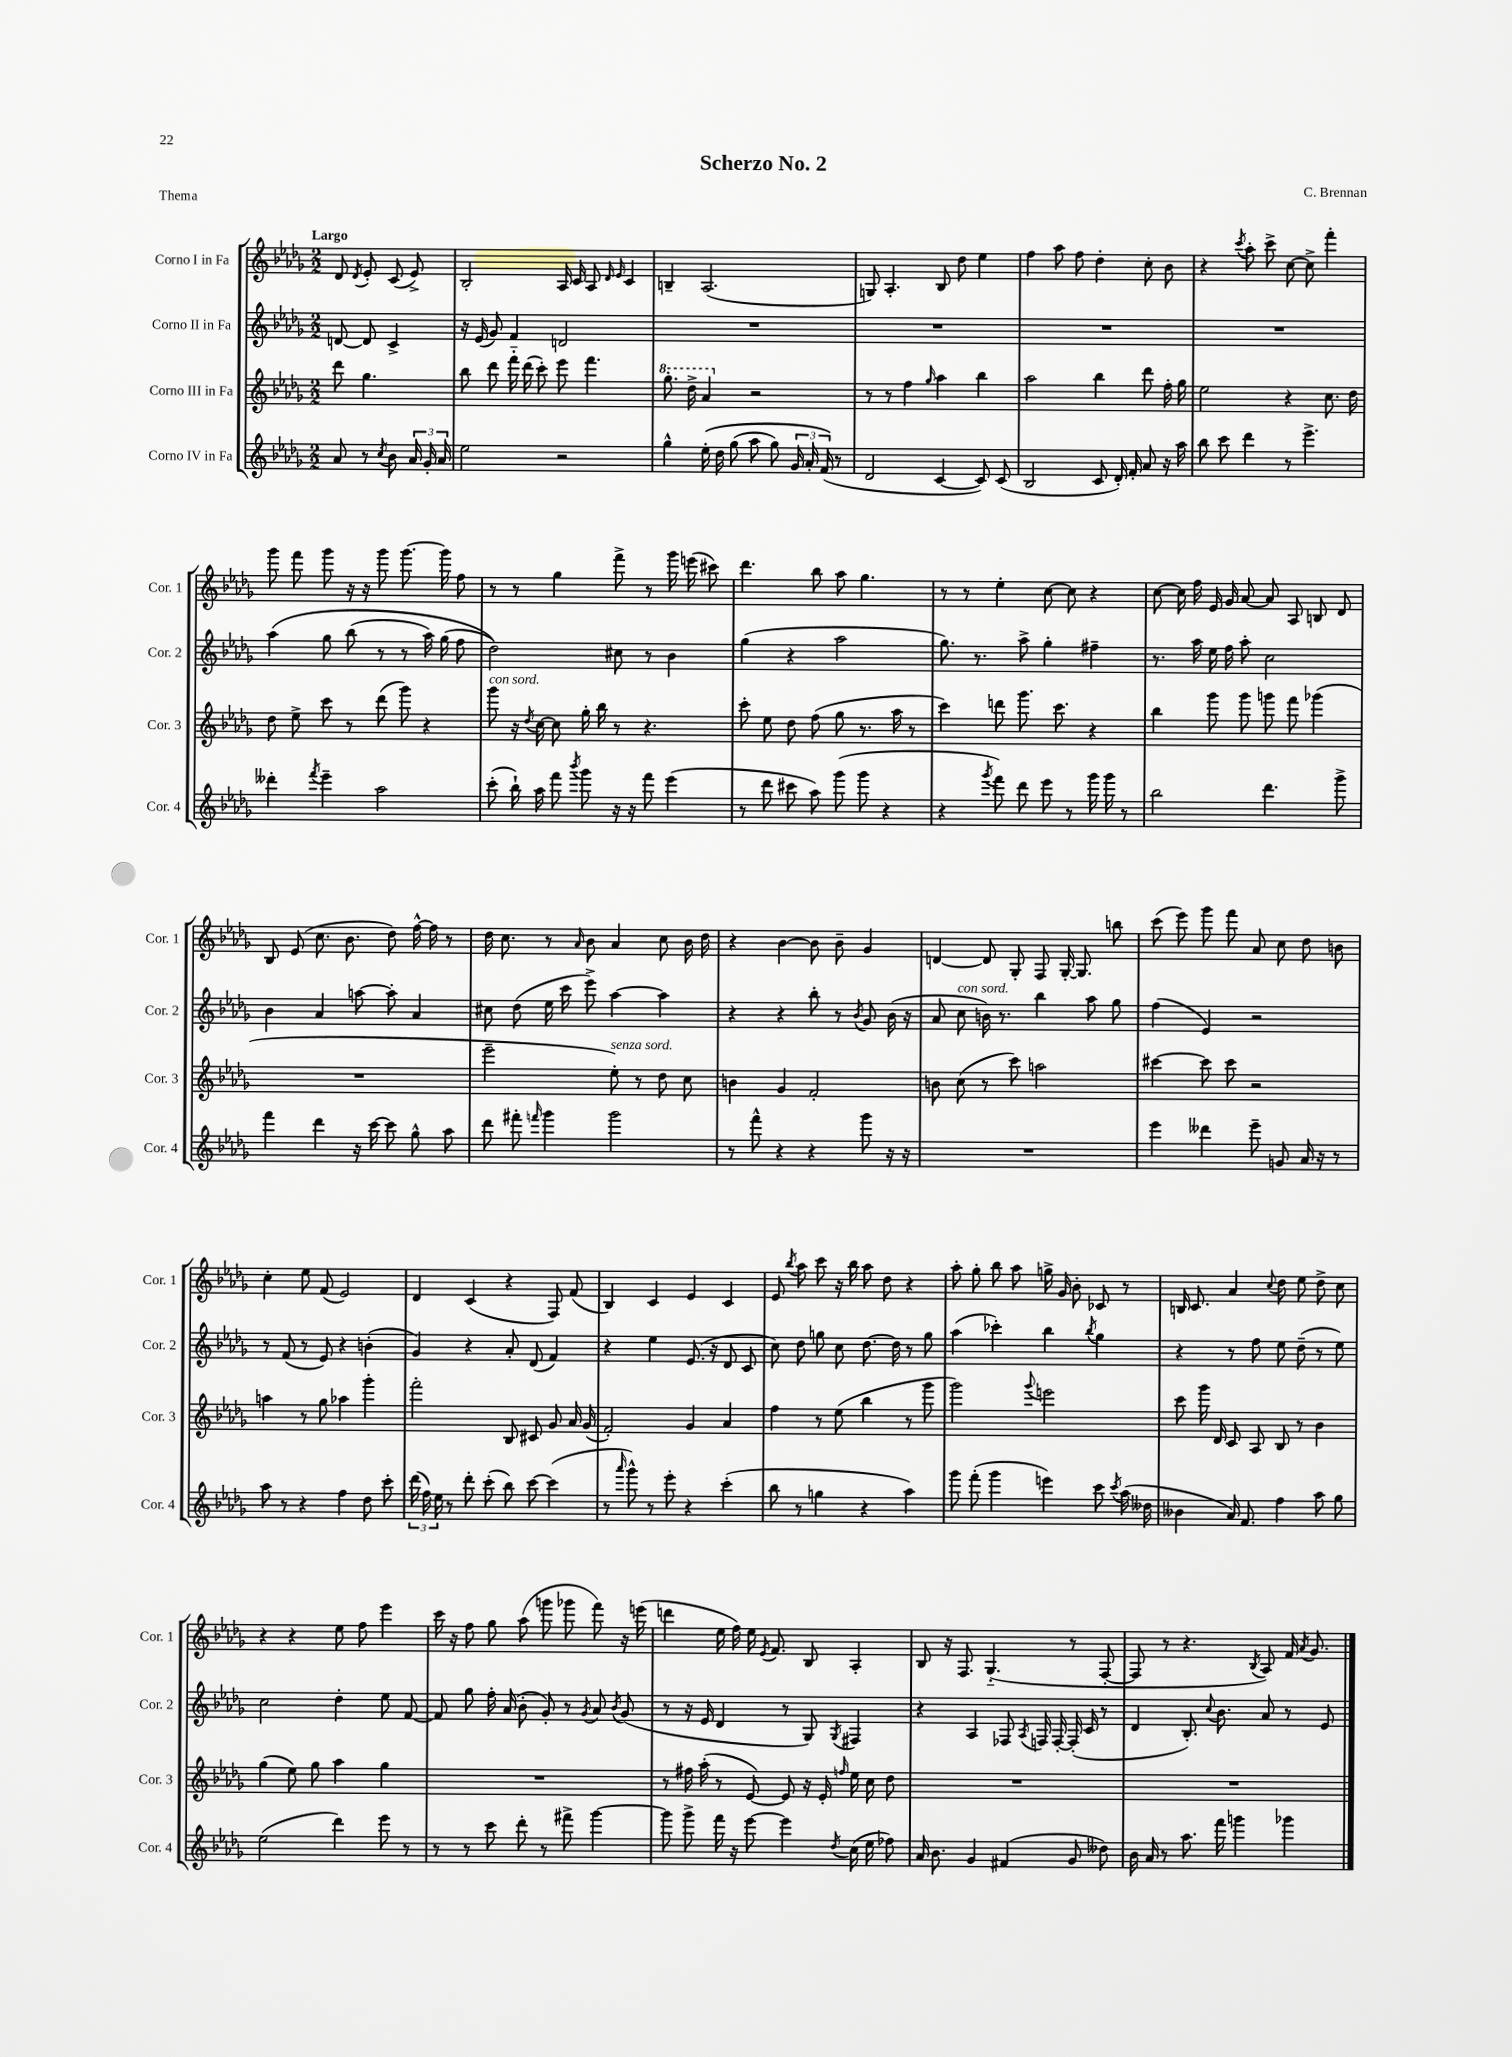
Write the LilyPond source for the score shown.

\header { title = "Scherzo No. 2" composer = "C. Brennan" piece = "Thema" }
<<
\new StaffGroup <<
\new Staff = "s0" \with { instrumentName = "Corno I in Fa" shortInstrumentName = "Cor. 1" } {
    \clef treble \key des \major \numericTimeSignature \time 2/2 \partial 2 \tempo "Largo"
    \autoBeamOff des'8 \acciaccatura { des'8 } ees'8-. c'8( ees'8->) |
    bes2-. aes16 c'16 aes8 \grace { des'16 ees'16 } c'4 |
    b4-- aes2.( |
    g8) aes4.-. bes8 des''8 ees''4 |
    f''4 aes''8 f''8 des''4-. c''8-. bes'8 |
    r4 \acciaccatura { c'''8 } aes''8-. c'''8-> c''8~ c''8-> f'''4-. |
    ges'''8 f'''8 ges'''8 r16 r16 ges'''8 ges'''8.~ ges'''16 f''8 |
    r8 r8 ges''4 f'''8-> r8 ges'''16 e'''16( cis'''8) |
    des'''4. bes''8 aes''8 ges''4. |
    r8 r8 ees''4-. c''8~ c''8 r4 |
    c''8~ c''16 f''16 ees'16 ges'16 aes'8~ aes'8 aes8 b8 des'8 |
    bes8 ees'8( c''8. bes'8. des''8) f''16~-^ f''16 r8 |
    des''16 c''8. r8 \grace { aes'16 } bes'8 aes'4 c''8 bes'16 des''16 |
    r4 bes'4~ bes'8 bes'8-- ges'4 |
    d'4~ d'8 ges8-. f8 ges16~-. ges8. b''8 |
    c'''8( ees'''8) ges'''8 f'''8 aes'8 c''8 des''8 b'8 |
    c''4-. ees''8 f'8( ees'2) |
    des'4 c'4( r4 f8) f'8( |
    bes4) c'4 ees'4 c'4 |
    ees'8 \acciaccatura { bes''8 } aes''8 c'''8 r16 bes''16 aes''8 des''8 r4 |
    aes''8-. ges''8-. bes''8 aes''8 g''16-> ges'16 bes'8-. ces'8 r8 |
    b16 c'8. aes'4 \appoggiatura { c''8 } des''8 ees''8 des''8-> c''8 |
    r4 r4 ees''8 f''8 ees'''4 |
    c'''16 r16 f''8 ges''8 aes''8( g'''8 ges'''8 f'''8) r16 e'''16( |
    d'''4 ees''16 f''16) ees''16 \acciaccatura { ees'8 } f'8. bes8 aes4-. |
    bes8 r16 f8. ges4.-_( r8 f8~-. |
    f8 r8 r4. \acciaccatura { bes8 } aes8) f'16 \acciaccatura { aes'8 } ges'8. \bar "|." |
}
\new Staff = "s1" \with { instrumentName = "Corno II in Fa" shortInstrumentName = "Cor. 2" } {
    \clef treble \key des \major \numericTimeSignature \time 2/2 \partial 2
    \autoBeamOff d'8~ d'8 c'4-> |
    r16 ees'16( ges'8) f'4 d'2 |
    R1 |
    R1 |
    R1 |
    R1 |
    aes''4\( ges''8 bes''8( r8 r8 aes''16) ges''16( f''8 |
    des''2)\) cis''8 r8 bes'4 |
    ges''4( r4 aes''2 |
    ges''8.) r8. aes''8-> ges''4-. fis''4-- |
    r8. aes''16 ees''16 f''16 aes''8-. c''2 |
    bes'4 aes'4 a''8~ a''8-. aes'4 |
    cis''8 des''8( ees''16 c'''16 ees'''8->) aes''4~ aes''4 |
    r4 r4 bes''8-. r8 \acciaccatura { bes'8 } ges'8 bes'16( r16 |
    aes'8 c''8^\markup { \italic "con sord." } b'16) r8. bes''4 aes''8 ges''8 |
    f''4( ees'4) r2 |
    r8 f'8( r8 ees'8) r4 b'4-.( |
    ges'4) r4 aes'8-. des'8( f'4) |
    r4 ees''4 ees'8.( r16 des'8 c'8 |
    c''8) des''8 g''8 c''8 des''8.~ des''16 r8 g''8 |
    aes''4( ces'''4-.) bes''4 \acciaccatura { bes''8 } ges''4 |
    r4 r8 f''8 ees''8 des''8--( r8 ees''8) |
    c''2 des''4-. ees''8 f'8~ |
    f'8 ges''8 f''16-. aes'16( bes'8-. ges'8-.) r8 \acciaccatura { ges'8 } aes'8 \acciaccatura { bes'8 } ges'8( |
    r8 r16 ees'16 des'4 r8 ges8) \acciaccatura { ges8 } fis4 |
    r4 aes4 fes8 \acciaccatura { aes8 } f16 f16~-. f16-.( c'16 r8 |
    des'4 bes8.-.) \appoggiatura { c''8 } bes'8. aes'8 r8 ees'8 \bar "|." |
}
\new Staff = "s2" \with { instrumentName = "Corno III in Fa" shortInstrumentName = "Cor. 3" } {
    \clef treble \key des \major \numericTimeSignature \time 2/2 \partial 2
    \autoBeamOff des'''8 ges''4. |
    bes''8 des'''8 f'''16-_ des'''16( c'''8-.) ees'''8 f'''4. |
    \ottava #1 ges'''8.-. des'''16-> aes''4 \ottava #0 r2 |
    r8 r8 f''4 \grace { ges''16 } aes''4 bes''4 |
    aes''2 bes''4 des'''8 f''16-. ges''16 |
    ees''2 r4 c''8. des''16 |
    des''8 ees''8-> c'''8 r8 des'''8( ges'''8) r4 |
    ges'''8^\markup { \italic "con sord." } r16 \acciaccatura { des''8 } c''16~ c''8 ges''16-. bes''16 r8 r4. |
    c'''8-. ees''8 des''8 f''8( ges''8 r8. aes''16 r8 |
    c'''4) d'''8 ges'''8. c'''8. r4 |
    bes''4 ges'''8 ges'''8 g'''8 f'''8 ges'''4( |
    R1 |
    ees'''2-- ees''8-.^\markup { \italic "senza sord." }) r8 des''8 c''8 |
    b'4 ges'4 f'2-. |
    b'8 c''8( r8 c'''8) a''2 |
    cis'''4~ cis'''8 cis'''8 r2 |
    a''4 r8 ges''8 aes''4 ges'''4-. |
    f'''2-. bes8 cis'8 ges'8 aes'16 ges'16( |
    f'2-.) ges'4 aes'4 |
    f''4 r8 ees''8( bes''4 r8 ges'''8 |
    ges'''2) \appoggiatura { ges'''8 } e'''2 |
    c'''8 ges'''16 des'16 c'8 aes8 bes8 r8 bes'4 |
    ges''4( ees''8) ges''8 aes''4 ges''4 |
    R1 |
    r8 fis''16 aes''16-.( r8 ees'8~) ees'8 r16 ees'16-. \grace { f''16 } ees''16 c''16 des''8 |
    R1 |
    R1 \bar "|." |
}
\new Staff = "s3" \with { instrumentName = "Corno IV in Fa" shortInstrumentName = "Cor. 4" } {
    \clef treble \key des \major \numericTimeSignature \time 2/2 \partial 2
    \autoBeamOff aes'8 r8 \acciaccatura { c''8 } bes'8 \tuplet 3/2 { aes'16 ges'16-. aes'16 } |
    ees''2 r2 |
    ges''4-^ ees''16-.\( des''16 ges''8( aes''8 ges''8) \tuplet 3/2 { ges'16 aes'16-. f'16(\) } r8 |
    des'2 c'4~ c'8) c'8( |
    bes2 c'8 des'16-.) f'16-. aes'8 r16 aes''16 |
    bes''8 c'''8 des'''4 r8 ees'''4.-> |
    deses'''4-. \acciaccatura { f'''8 } ees'''4-- aes''2 |
    c'''8-.( bes''16-!) aes''16 f'''8 \acciaccatura { bes'''8 } ges'''8 r16 r16 f'''8 ees'''4( |
    r8 des'''8 cis'''8 aes''8) ges'''8( ges'''8 r4 |
    r4 \acciaccatura { ges'''8 } f'''8) des'''8 ees'''8 r8 ges'''16 ges'''16 r8 |
    bes''2 des'''4. ges'''8-> |
    f'''4 des'''4 r16 c'''16~ c'''8 ges''8-^ aes''8 |
    des'''8 fis'''8-. \grace { f'''16 } ges'''4 ges'''2 |
    r8 f'''8-^ r4 r4 ges'''8 r16 r16 |
    R1 |
    ees'''4 deses'''4 ees'''8-- g'8 aes'16 r16 r8 |
    aes''8 r8 r4 f''4 des''8 c'''8-. |
    \tuplet 3/2 { des'''16( f''16) ees''16 } r8 des'''8-. c'''8-.( bes''8) c'''8~ c'''4( |
    r8 \grace { aes'''16 } ges'''8-^) r8 ees'''8-. r4 c'''4-.( |
    bes''8 r8 g''4 r4 aes''4) |
    ges'''8 f'''8-.( ges'''4 e'''4) c'''8 \acciaccatura { c'''8 } aes''16( deses''16 |
    beses'4 aes'16) f'8. f''4 aes''8 ges''8 |
    ees''2( des'''4) ees'''8 r8 |
    r8 r8 c'''8 des'''8-. r8 fis'''8-> ges'''4~ |
    ges'''8 ges'''8-> f'''16 r16 ees'''8~ ees'''4 \acciaccatura { des''8 } c''16( ees''16 fes''8) |
    aes'16 bes'8. ges'4 fis'4( ges'8 deses''8) |
    bes'16 aes'16 r8 aes''8. f'''16 g'''4 ges'''4 \bar "|." |
}
>>
>>
\layout { \context { \Score \remove "Bar_number_engraver" } }
